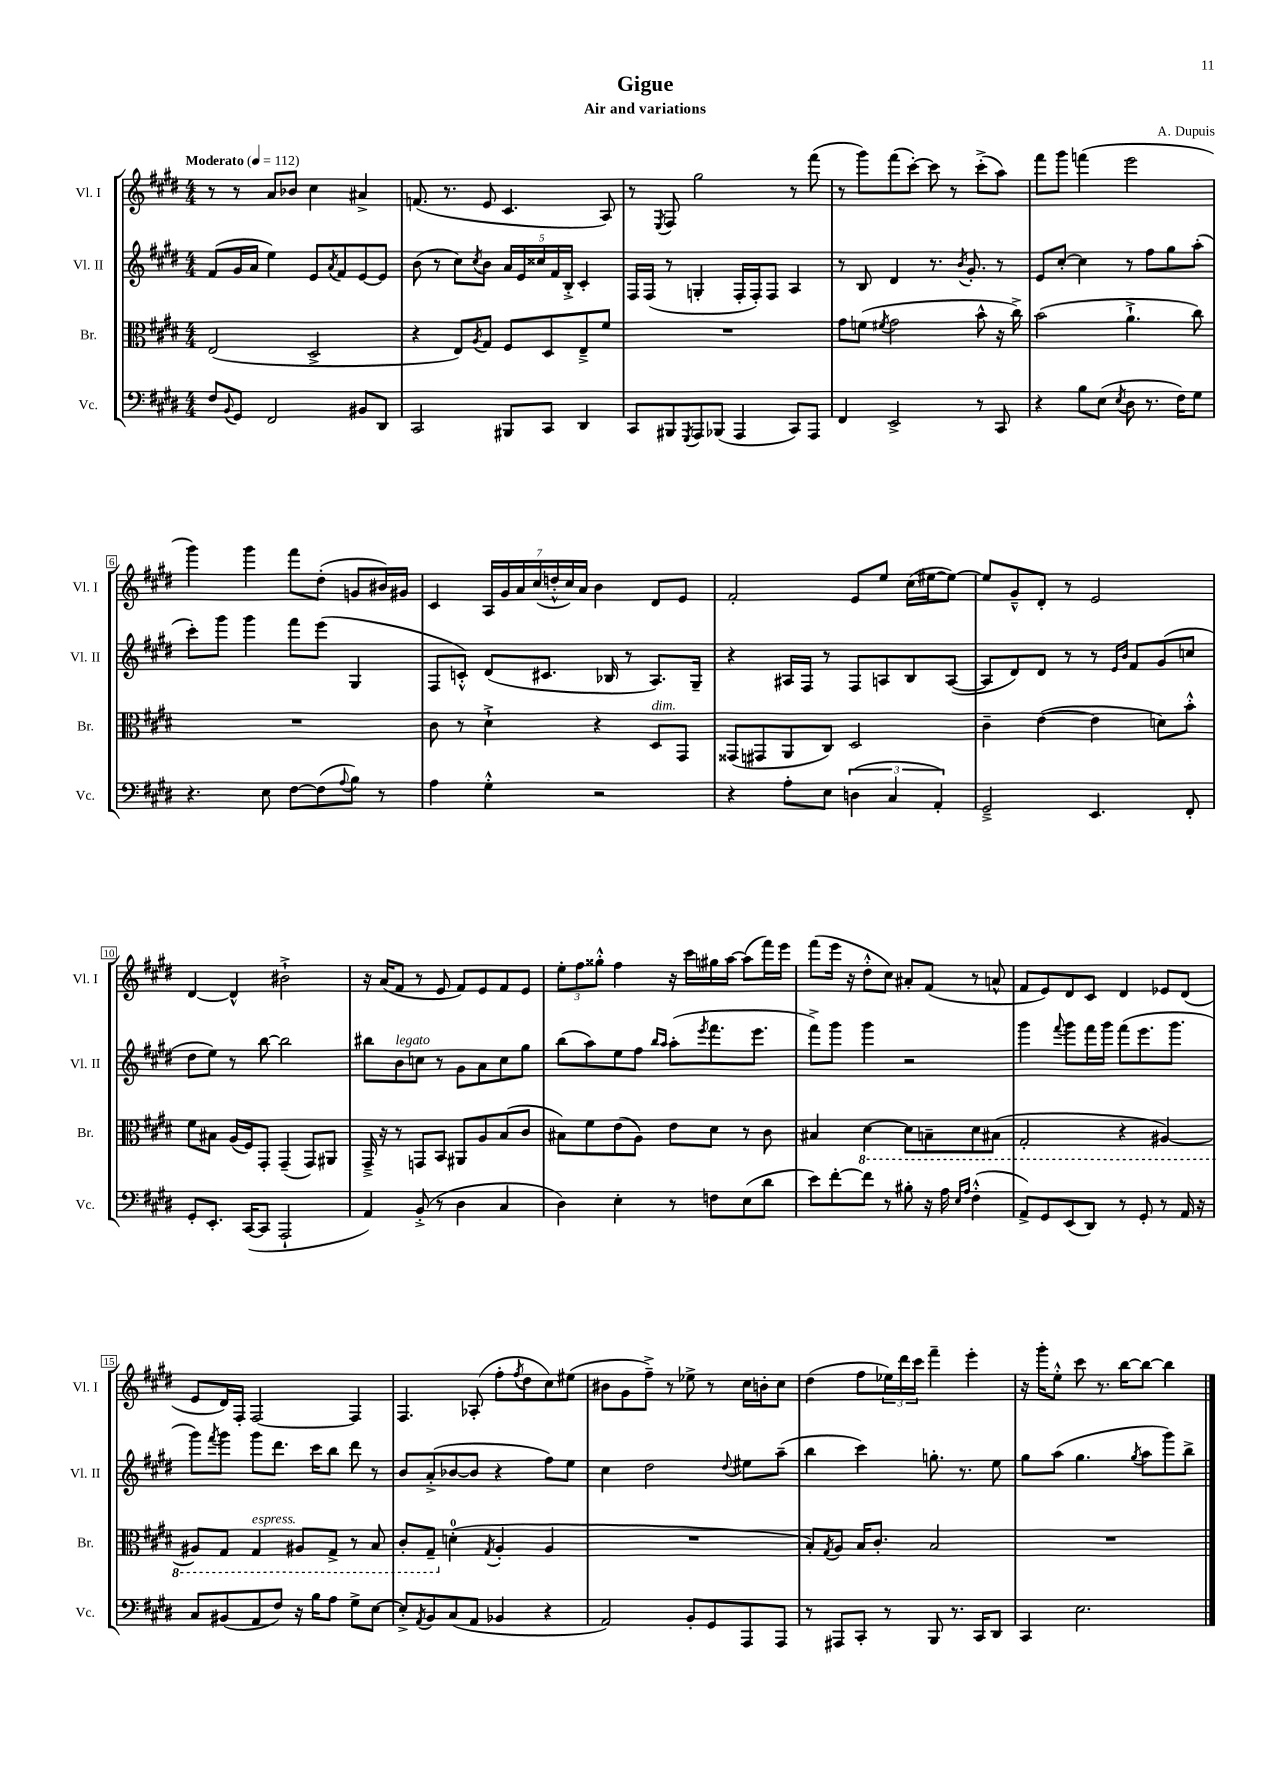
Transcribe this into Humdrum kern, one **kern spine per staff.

**kern	**kern	**kern	**kern
*staff4	*staff3	*staff2	*staff1
*clefF4	*clefC3	*clefG2	*clefG2
*k[f#c#g#d#]	*k[f#c#g#d#]	*k[f#c#g#d#]	*k[f#c#g#d#]
*M4/4	*M4/4	*M4/4	*M4/4
*MM112	*MM112	*MM112	*MM112
8F#	(2E	(8f#	8r
8qqBB	.	.	.
8GG#	.	16g#	8r
.	.	16a	.
2FF#	.	4ee)	8a
.	.	.	8b-
.	2D#^	8e	4cc#
.	.	8qa	.
.	.	8f#	.
8BB#	.	[8e	4a#^
8DD#	.	8e]	.
=	=	=	=
2CC#	4r	(8b	(8.f
.	.	8r	.
.	.	.	8.r
.	8E)	8cc#)	.
.	8qA	8qcc#	.
.	8G#	8b	8e
8BBB#	8F#	20a	4.c#
.	.	20e	.
.	.	20cc##	.
8CC#	8D#	.	.
.	.	20f#	.
.	.	20B'^	.
4DD#	8E~^	4c#'	.
.	8f#	.	8A)
=	=	=	=
8CC#	1r	16F#	8r
.	.	(16F#	.
.	.	.	8qE
8BBB#	.	8r	8F#
8qGGG#	.	.	.
8AAA	.	4G'	2gg#
(8BBB-	.	.	.
4AAA	.	16F#'	.
.	.	16F#')	.
.	.	8F#	.
8CC#)	.	4A	8r
8AAA	.	.	(8fff#
=	=	=	=
4FF#	8g#	8r	8r
.	(8f	8B	8ggg#)
.	8qf#	.	.
2EE^	2g#	4d#	(8fff#
.	.	.	[8ccc#')
.	.	8.r	8ccc#]
.	.	.	8r
.	.	8qb	.
.	.	8.g#'	.
8r	8b^^	.	(8ccc#'^
8CC#	16r	8r	8aa)
.	16cc#^)	.	.
=	=	=	=
4r	(2b	8e	8fff#
.	.	[8cc#'	8ggg#
8B	.	4cc#]	(4fff
(8E	.	.	.
8qE	.	.	.
8D#	4.a`^	8r	2eee
8.r	.	8ff#	.
.	.	8gg#	.
16F#)	.	.	.
8G#	8cc#)	(8aa'	.
=	=	=	=
4.r	1r	8ccc#')	4ggg#)
.	.	8ggg#	.
.	.	4ggg#	4ggg#
8E	.	.	.
[8F#	.	8fff#	8fff#
(8F#]	.	(8eee	(8dd#'
8qqA	.	.	.
8B)	.	4G#	8g
8r	.	.	16b#)
.	.	.	16g#
=	=	=	=
4A	8c#	8F#	4c#
.	8r	8c'^^)	.
4G#'^^	4d#`^	(8d#	28A
.	.	.	28g#
.	.	.	28a
.	.	.	(28cc#
.	.	8.c#	.
.	.	.	28dd'^^
.	.	.	28cc#)
.	.	.	28a
2r	4r	.	4b
.	.	16B-	.
.	.	8r	.
.	8D#	8.A)	8d#
.	8GG#	.	8e
.	.	16G#~	.
=	=	=	=
4r	(8GG##	4r	2f#'
.	8GG#	.	.
8A'	8AA	16A#	.
.	.	16F#	.
8E	8C#)	8r	.
(6D	2D#	8F#	8e
.	.	8A	8ee
6C#	.	.	.
.	.	8B	(16cc#
.	.	.	[16ee#
6AA')	.	.	.
.	.	([8A	8ee#_)
=	=	=	=
2GG#~^	4c#~	8A]	8ee#]
.	.	8d#)	8g#~^^
.	([4e	8d#	8d#'
.	.	8r	8r
4.EE	4e]	8r	2e
.	.	16qqe	.
.	.	16qqb	.
.	.	8f#	.
.	8d)	(8g#	.
8FF#'	8b'^^	8cc	.
=	=	=	=
8GG#'	8f#	8dd#	[4d#
8.EE'	8B#	8ee)	.
.	(16A	8r	4d#^^]
([16CC#	16F#)	.	.
8CC#]	8GG#'	[8bb	.
2AAA`	(4GG#~	2bb]	2b#`^
.	8GG#)	.	.
.	8AA#	.	.
=	=	=	=
4AA)	16GG#~^	8bb#	16r
.	16r	.	(16a
.	8r	8b	8f#
(8BB'^	8GG	8cc	8r
8r	8BB	8r	8e
4D#	8AA#	8g#	8f#)
.	8A	8a	8e
4C#	(8B	8cc	8f#
.	8c#	8gg#	8e
=	=	=	=
4D#)	8B#)	(8bb	12ee'
.	.	.	12ff#
.	8f#	8aa)	.
.	.	.	12gg##'^^
4E'	(8e	8ee	4ff#
.	8A)	8ff#	.
.	.	16qqbb	.
.	.	16qqaa	.
8r	8e	(8aa'	16r
.	.	.	16ccc#
.	.	8qeee	.
8F	8d#	8.fff#	16gg#
.	.	.	[16aa
(8E	8r	.	(8aa]
.	.	8.eee	.
8d#	8c#	.	16fff#)
.	.	.	16eee
=	=	=	=
8e)	4B#	8fff#^)	(8fff#
[8f#'	.	8ggg#	16eee
.	.	.	16r
8f#]	[4D#	4ggg#	8dd#'^^
8r	.	.	8cc#)
8B#'	8D#]	2r	8a#'
16r	8BB~	.	(8f#
16A	.	.	.
16qqE	.	.	.
16qqA	.	.	.
(4F#'^^	8D#	.	8r
.	(8BB#	.	8a^^
=	=	=	=
8AA^)	2GG#'	4ggg#	8f#
8GG#	.	.	8e)
.	.	8qqfff#	.
(8EE	.	8ggg#	8d#
8DD#)	.	16fff#	8c#
.	.	16ggg#	.
8r	4r	(8fff#	4d#
8GG#'	.	8.eee	.
8r	[4AA#)	.	8e-
.	.	8.ggg#	.
16AA	.	.	(8d#
16r	.	.	.
=	=	=	=
8C#	8AA#]	8ggg#)	8e
.	.	8qfff#	.
(8BB#	8GG#	8ggg#	16d#)
.	.	.	16F#'
8AA	4GG#	8ggg#	[2F#
8F#)	.	8.ddd#	.
16r	8AA#	.	.
16B	.	16ccc#	.
8A	8GG#^	8bb	.
8G#^	8r	8ddd#	4F#]
[8E	8BB	8r	.
=	=	=	=
8E'^]	8C#'	8b	4.F#
8qAA	.	.	.
8BB	8GG#~	(8a'^	.
(8C#	(4d'	[8b-	.
8AA	.	8b-]	(8A-'
.	8qG#	.	.
4BB-	4A'	4r	8ff#'
.	.	.	8qff#
.	.	.	8dd#
4r	4A	8ff#)	8cc#)
.	.	8ee	(8ee#
=	=	=	=
2AA)	1r	4cc#	8b#
.	.	.	8g#
.	.	2dd#	8ff#~^)
.	.	.	8r
8BB'	.	.	8ee-^
8GG#	.	.	8r
.	.	8qqdd#	.
8AAA	.	8ee#	16cc#
.	.	.	16b'
8AAA	.	(8aa~	8cc#
=	=	=	=
8r	8B')	4bb	(4dd#
.	8qG#	.	.
8AAA#	8A	.	.
8CC#'	16B	4ccc#)	8ff#
.	8.c#'	.	.
8r	.	.	24ee-)
.	.	.	24ddd#
.	.	.	24ccc#
8BBB	2B	8.gg'	4fff#~
8.r	.	.	.
.	.	8.r	.
.	.	.	4eee'
16CC#	.	.	.
8DD#	.	8ee	.
=	=	=	=
4CC#	1r	8gg#	16r
.	.	.	16ggg#'
.	.	(8aa	8ee'^^
2.E	.	4.gg#	8ccc#
.	.	.	8.r
.	.	.	[16bb
.	.	8qgg#	.
.	.	8aa	8bb_
.	.	8ggg#)	4bb]
.	.	8bb^	.
==	==	==	==
*-	*-	*-	*-
